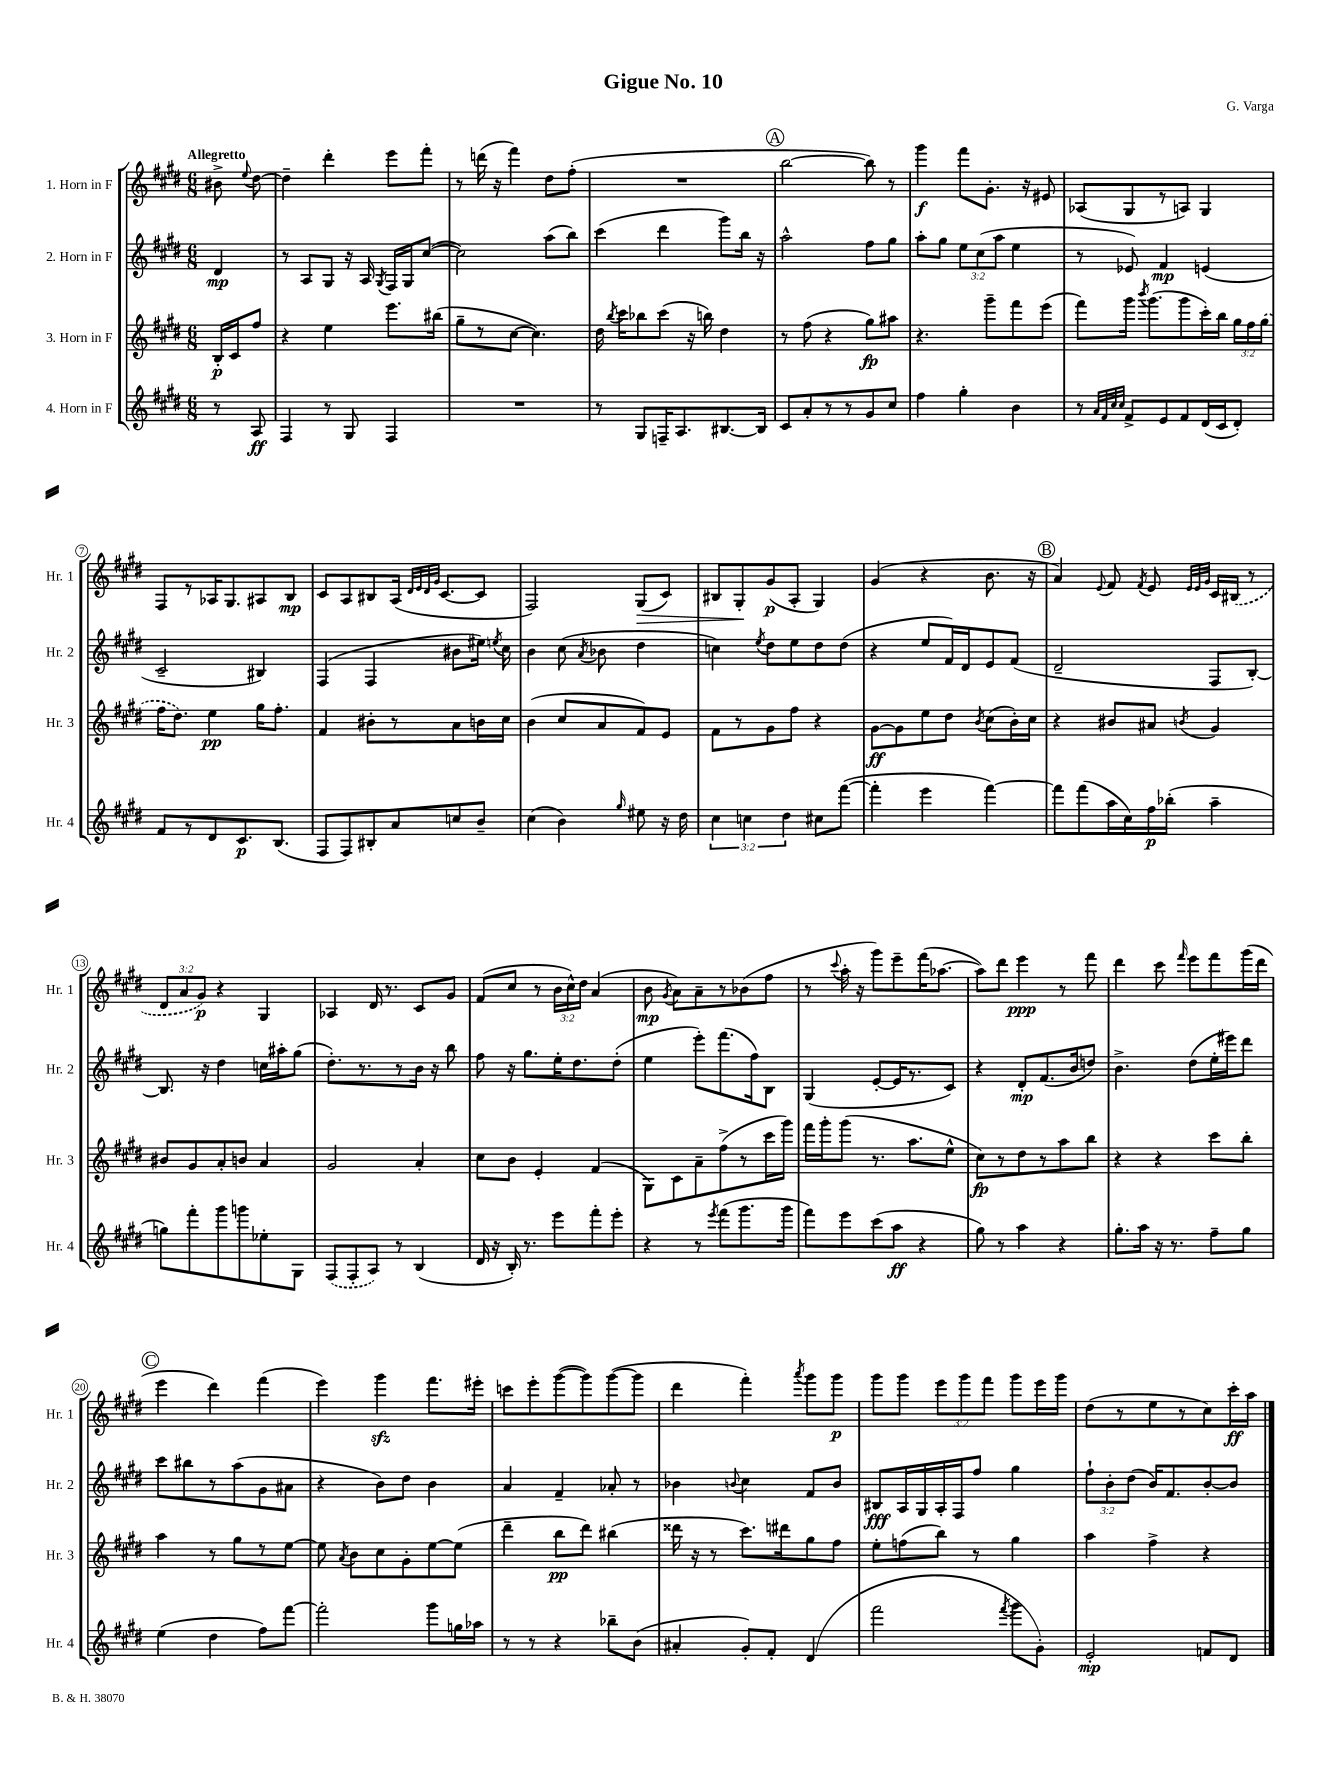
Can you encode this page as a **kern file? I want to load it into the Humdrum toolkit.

**kern	**dynam	**kern	**dynam	**kern	**dynam	**kern	**dynam
*part4	*part4	*part3	*part3	*part2	*part2	*part1	*part1
*staff4	*staff4	*staff3	*staff3	*staff2	*staff2	*staff1	*staff1
*I"4. Horn in F	*	*I"3. Horn in F	*	*I"2. Horn in F	*	*I"1. Horn in F	*
*I'Hr. 4	*	*I'Hr. 3	*	*I'Hr. 2	*	*I'Hr. 1	*
*clefG2	*	*clefG2	*	*clefG2	*	*clefG2	*
*k[f#c#g#d#]	*	*k[f#c#g#d#]	*	*k[f#c#g#d#]	*	*k[f#c#g#d#]	*
*M6/8	*	*M6/8	*	*M6/8	*	*M6/8	*
=	=	=	=	=	=	=	=
!	!	!	!	!	!	!LO:TX:a:B:t=Allegretto	!
8r	.	16B'/LL	p	4d#/	mp	8b#X^\	.
.	.	16c#/J	.	.	.	.	.
.	.	.	.	.	.	8qqee/	.
8A/	ff	8ff#/J	.	.	.	[8dd#\	.
=1	=1	=1	=1	=1	=1	=1	=1
4F#/	.	4r	.	8r	.	4dd#~\]	.
.	.	.	.	8A/L	.	.	.
8r	.	4ee\	.	8G#/J	.	4ddd#'\	.
8G#/	.	.	.	16r	.	.	.
.	.	.	.	16A/	.	.	.
.	.	.	.	8qG#/	.	.	.
4F#/	.	8.eee\L	.	16F#/LL	.	8eee\L	.
.	.	.	.	16G#/J	.	.	.
.	.	.	.	([8cc#/J	.	8fff#'\J	.
.	.	(16bb#X\Jk	.	.	.	.	.
=2	=2	=2	=2	=2	=2	=2	=2
2.r	.	8gg#~\L	.	2cc#\])	.	8r	.
.	.	8r	.	.	.	(16dddn\	.
.	.	.	.	.	.	16r	.
.	.	[8cc#\J	.	.	.	4fff#\)	.
.	.	4.cc#\])	.	.	.	.	.
.	.	.	.	(8aa\L	.	8dd#\L	.
.	.	.	.	8bb\J)	.	(8ff#'\J	.
=3	=3	=3	=3	=3	=3	=3	=3
8r	.	16dd#\	.	(4ccc#\	.	2.r	.
.	.	8qbb/	.	.	.	.	.
.	.	16ccc#\KL	.	.	.	.	.
8G#/L	.	8bb-X\	.	.	.	.	.
16Fn~/K	.	(8ccc#\J	.	4ddd#\	.	.	.
8.A/	.	.	.	.	.	.	.
.	.	16r	.	.	.	.	.
.	.	16bbn\)	.	.	.	.	.
[8.B#X/	.	4dd#\	.	8ggg#\L)	.	.	.
.	.	.	.	16bb\Jk	.	.	.
16B#/Jk]	.	.	.	16r	.	.	.
!!LO:REH:place=s1:t=A
=4	=4	=4	=4	=4	=4	=4	=4
8c#/L	.	8r	.	2aa^^\	.	[2bb\	.
8a'/	.	(8ff#\	.	.	.	.	.
8r	.	4r	.	.	.	.	.
8r	.	.	.	.	.	.	.
8g#/	.	8gg#\L)	fp	8ff#\L	.	8bb\])	.
8cc#/J	.	8aa#X\J	.	8gg#\J	.	8r	.
=5	=5	=5	=5	=5	=5	=5	=5
4ff#\	.	4.r	.	8aa'\L	.	4ggg#\	f
.	.	.	.	8gg#\J	.	.	.
4gg#'\	.	.	.	12ee\L	.	8fff#\L	.
.	.	.	.	(12cc#\	.	.	.
.	.	8ggg#~\L	.	.	.	8.g#'\J	.
.	.	.	.	12aa\J	.	.	.
4b\	.	8fff#\	.	4ee\	.	.	.
.	.	.	.	.	.	16r	.
.	.	(8eee\J	.	.	.	8e#X/	.
=6	=6	=6	=6	=6	=6	=6	=6
8r	.	8fff#\L)	.	8r	.	(8A-X/L	.
32qqa/LLL	.	.	.	.	.	.	.
32qqf#/	.	.	.	.	.	.	.
32qqcc#/	.	.	.	.	.	.	.
32qqcc#/JJJ	.	.	.	.	.	.	.
8f#^/L	.	16ggg#\Jk	.	8e-X/)	.	8G#/	.
.	.	8qbbb/	.	.	.	.	.
.	.	(8.ggg#\L	.	.	.	.	.
8e/	.	.	.	4f#/	mp	8r	.
8f#/	.	8ggg#\	.	.	.	8An/J)	.
(16d#/L	.	16ccc#'\L)	.	(4en/	.	4G#/	.
16c#/J	.	16bb\JJ	.	.	.	.	.
8d#'/J)	.	24gg#\LL	.	.	.	.	.
.	.	24ff#\	.	.	.	.	.
.	.	(24gg#\JJ	.	.	.	.	.
!!LO:LB:g=z
=7	=7	=7	=7	=7	=7	=7	=7
8f#/L	.	16ff#\KL	.	2c#~/	.	8F#/L	.
.	.	8.dd#\J)	.	.	.	.	.
8r	.	.	.	.	.	8r	.
8d#/	.	4ee\	pp	.	.	16A-X/K	.
.	.	.	.	.	.	8.G#/	.
8.c#/	p	.	.	.	.	.	.
.	.	16gg#\KL	.	4B#X/)	.	8A#X/	.
(8.B/J	.	8.ff#'\J	.	.	.	.	.
.	.	.	.	.	.	8B/J	mp
=8	=8	=8	=8	=8	=8	=8	=8
8F#/L	.	4f#/	.	(4F#/	.	8c#/L	.
8F#/)	.	.	.	.	.	8A/	.
8B#X'/	.	8b#X'\L	.	4F#/	.	8B#X/	.
8a/	.	8r	.	.	.	(16A/Jk	.
.	.	.	.	.	.	32qqd#/LLL	.
.	.	.	.	.	.	32qqe/	.
.	.	.	.	.	.	32qqd#/	.
.	.	.	.	.	.	32qqg#/JJJ	.
.	.	.	.	.	.	[8.c#/L	.
8ccn/	.	8a\	.	8b#X\L	.	.	.
8b~/J	.	16bn\L	.	16ee#X\Jk)	.	8c#/J]	.
.	.	.	.	8qeen/	.	.	.
.	.	16cc#\JJ	.	16cc#\	.	.	.
=9	=9	=9	=9	=9	=9	=9	=9
(4cc#\	.	(4b\	.	4b\	.	2F#/)	.
4b\)	.	8cc#/L	.	(8cc#\	.	.	.
.	.	.	.	8qa/	.	.	.
.	.	8a/	.	8b-X\	.	.	.
16qqgg#/	.	.	.	.	.	.	.
!	!	!	!	!	!	!	!LO:HP:b
8ee#X\	.	8f#/)	.	4dd#\	.	(8G#/L	>
16r	.	8e/J	.	.	.	8c#/J)	.
16dd#\	.	.	.	.	.	.	.
=10	=10	=10	=10	=10	=10	=10	=10
6cc#\	.	8f#\L	.	4ccn\)	.	8B#X/L	.
.	.	8r	.	.	.	8G#'/	.
6ccn\	.	.	.	.	.	.	.
.	.	.	.	8qee/	.	.	.
.	.	8g#\	.	8dd#\L	.	(8g#/	] p
6dd#\	.	.	.	.	.	.	.
.	.	8ff#\J	.	8ee\	.	8A'/J	.
8cc#X\L	.	4r	.	8dd#\	.	4G#/)	.
([8fff#\J	.	.	.	(8dd#\J	.	.	.
=11	=11	=11	=11	=11	=11	=11	=11
4fff#'\]	.	[8g#\L	ff	4r	.	(4g#/	.
.	.	8g#\]	.	.	.	.	.
4eee\	.	8ee\	.	8ee/L	.	4r	.
.	.	8dd#\J	.	16f#/L)	.	.	.
.	.	.	.	16d#/J	.	.	.
.	.	8qb/	.	.	.	.	.
[4fff#\)	.	(8cc#\L	.	8e/	.	8.b\	.
.	.	16b'\L)	.	(8f#/J	.	.	.
.	.	16cc#\JJ	.	.	.	16r	.
!!LO:REH:place=s1:t=B
=12	=12	=12	=12	=12	=12	=12	=12
8fff#\L]	.	4r	.	2d#~/	.	4a/)	.
(8fff#\	.	.	.	.	.	.	.
.	.	.	.	.	.	8qqe/	.
16aa\L	.	8b#X/L	.	.	.	8f#/	.
16cc#\)	.	.	.	.	.	.	.
.	.	.	.	.	.	8qf#/	.
16ff#\	p	8a#X/J	.	.	.	8e/	.
(16bb-X'\JJ	.	.	.	.	.	.	.
.	.	.	.	.	.	32qqe/LLL	.
.	.	.	.	.	.	32qqe/	.
.	.	8qbn/	.	.	.	32qqg#/JJJ	.
4aa~\	.	4g#/	.	8F#/L	.	16c#/LL	.
.	.	.	.	.	.	(16B#X/JJ	.
.	.	.	.	[8B'/J)	.	8r	.
!!LO:LB:g=z
=13	=13	=13	=13	=13	=13	=13	=13
8ggn\L)	.	8b#X/L	.	8.B/]	.	12d#/L	.
.	.	.	.	.	.	12a/	.
8fff#'\	.	8g#/	.	.	.	.	.
.	.	.	.	.	.	12g#/J)	p
.	.	.	.	16r	.	.	.
8ggg#\	.	8a'/	.	4dd#\	.	4r	.
8gggn\	.	8bn/J	.	.	.	.	.
8ee-X'\	.	4a/	.	16ccn\LL	.	4G#/	.
.	.	.	.	16aa#X'\J	.	.	.
8G#\J	.	.	.	(8gg#\J	.	.	.
=14	=14	=14	=14	=14	=14	=14	=14
(8F#/L	.	2g#/	.	8.dd#'\L)	.	4A-X/	.
8F#'/	.	.	.	.	.	.	.
.	.	.	.	8.r	.	.	.
8A/J)	.	.	.	.	.	16d#/	.
.	.	.	.	.	.	8.r	.
8r	.	.	.	8r	.	.	.
(4B/	.	4a'/	.	16b\Jk	.	8c#/L	.
.	.	.	.	16r	.	.	.
.	.	.	.	8bb\	.	8g#/J	.
=15	=15	=15	=15	=15	=15	=15	=15
16d#/	.	8cc#\L	.	8ff#\	.	(8f#/L	.
16r	.	.	.	.	.	.	.
16B'/)	.	8b\J	.	16r	.	8cc#/J	.
8.r	.	.	.	8.gg#\L	.	.	.
.	.	4e'/	.	.	.	8r	.
8eee\L	.	.	.	16ee'\K	.	24b\LL	.
.	.	.	.	.	.	24cc#^^\)	.
.	.	.	.	8.dd#\	.	.	.
.	.	.	.	.	.	24dd#\JJ	.
8fff#'\	.	(4f#/	.	.	.	(4a/	.
8eee'\J	.	.	.	(8dd#'\J	.	.	.
=16	=16	=16	=16	=16	=16	=16	=16
4r	.	8G#\L)	.	4ee\	.	8b\	mp
.	.	.	.	.	.	8qg#/	.
.	.	8c#\	.	.	.	8a\L)	.
8r	.	8a~\	.	8eee'\L)	.	8a~\	.
8qeee/	.	.	.	.	.	.	.
(8fff#\L	.	(8ff#^\	.	(8.fff#\	.	8r	.
8.ggg#\	.	8r	.	.	.	(8b-X\	.
.	.	.	.	16ff#\k)	.	.	.
.	.	16ccc#\L	.	8B\J	.	8ff#\J	.
16ggg#\Jk	.	16ggg#\JJ)	.	.	.	.	.
=17	=17	=17	=17	=17	=17	=17	=17
8fff#\L)	.	16fff#\LL	.	(4G#/	.	8r	.
.	.	16ggg#'\J	.	.	.	.	.
.	.	.	.	.	.	8qqccc#/	.
8eee\	.	(8ggg#\J	.	.	.	16aa'\	.
.	.	.	.	.	.	16r	.
(8ccc#\	.	8.r	.	[8e'/L	.	8ggg#\L)	.
8aa\J	ff	.	.	16e/K]	.	8eee~\	.
.	.	8.aa\L	.	8.r	.	.	.
4r	.	.	.	.	.	(16fff#\K	.
.	.	.	.	.	.	[8.aa-X\J	.
.	.	8ee^^\J	.	8c#/J)	.	.	.
=18	=18	=18	=18	=18	=18	=18	=18
8gg#\)	.	8cc#\L)	fp	4r	.	8aa-\L])	.
8r	.	8r	.	.	.	8ddd#\J	.
4aa\	.	8dd#\	.	8d#'/L	mp	4eee\	ppp
.	.	8r	.	(8.f#/	.	.	.
4r	.	8aa\	.	.	.	8r	.
.	.	.	.	16b/k	.	.	.
.	.	8bb\J	.	8ddn/J)	.	8fff#\	.
=19	=19	=19	=19	=19	=19	=19	=19
8.gg#'\L	.	4r	.	4.b^\	.	4ddd#\	.
16aa\Jk	.	.	.	.	.	.	.
16r	.	4r	.	.	.	8ccc#\	.
8.r	.	.	.	.	.	.	.
.	.	.	.	.	.	16qqfff#/	.
.	.	.	.	(8dd#\L	.	8eee\L	.
8ff#~\L	.	8ccc#\L	.	16ee'\L	.	8fff#\	.
.	.	.	.	16eee#X\J)	.	.	.
8gg#\J	.	8bb'\J	.	8ddd#\J	.	(16ggg#\L	.
.	.	.	.	.	.	16ddd#\JJ	.
!!LO:LB:g=z
!!LO:REH:place=s1:t=C
=20	=20	=20	=20	=20	=20	=20	=20
(4ee\	.	4aa\	.	8ccc#\L	.	4eee\	.
.	.	.	.	8bb#X\	.	.	.
4dd#\	.	8r	.	8r	.	4ddd#\)	.
.	.	8gg#\L	.	(8aa\	.	.	.
8ff#\L)	.	8r	.	8g#\	.	(4fff#\	.
[8fff#\J	.	[8ee\J	.	8a#X\J	.	.	.
=21	=21	=21	=21	=21	=21	=21	=21
2fff#'\]	.	8ee\]	.	4r	.	4eee\)	.
.	.	8qa/	.	.	.	.	.
.	.	8b\L	.	.	.	.	.
.	.	8cc#\	.	8b\L)	.	4ggg#zz\	.
.	.	8g#'\	.	8dd#\J	.	.	.
8ggg#\L	.	[8ee\	.	4b\	.	8.fff#\L	.
16ggn\L	.	(8ee\J]	.	.	.	.	.
16aa-X\JJ	.	.	.	.	.	16eee#X'\Jk	.
=22	=22	=22	=22	=22	=22	=22	=22
8r	.	4ddd#~\	.	4a/	.	8cccn\L	.
8r	.	.	.	.	.	8eee'\	.
4r	.	8bb\L	pp	4f#~/	.	([8ggg#\	.
.	.	8ddd#\J)	.	.	.	8ggg#\])	.
8bb-X~\L	.	(4bb#X\	.	8a-X'/	.	([8ggg#\	.
(8b\J	.	.	.	8r	.	8ggg#\J]	.
=23	=23	=23	=23	=23	=23	=23	=23
4a#X'/	.	16ddd##X\	.	4b-X\	.	4ddd#\	.
.	.	16r	.	.	.	.	.
.	.	8r	.	.	.	.	.
.	.	.	.	8qqbn/	.	.	.
8g#'/L)	.	8.ccc#\L)	.	4cc#\	.	4fff#'\)	.
8f#'/J	.	.	.	.	.	.	.
.	.	16ddd#X\k	.	.	.	.	.
.	.	.	.	.	.	8qaaa/	.
(4d#/	.	8gg#\	.	8f#/L	.	8ggg#\L	.
.	.	8ff#\J	.	8b/J	.	8ggg#\J	p
=24	=24	=24	=24	=24	=24	=24	=24
2fff#\	.	8ee'\L	.	8B#X/L	fff	8ggg#\L	.
.	.	(8ffn\	.	16A/L	.	8ggg#\J	.
.	.	.	.	16G#/	.	.	.
.	.	8bb\J)	.	16A'/	.	12eee\L	.
.	.	.	.	16F#/J	.	.	.
.	.	.	.	.	.	12ggg#\	.
.	.	8r	.	8ff#/J	.	.	.
.	.	.	.	.	.	12fff#\J	.
8qfff#/	.	.	.	.	.	.	.
8ggg#\L	.	4gg#\	.	4gg#\	.	8ggg#\L	.
8g#'\J)	.	.	.	.	.	16eee\L	.
.	.	.	.	.	.	16ggg#\JJ	.
=25	=25	=25	=25	=25	=25	=25	=25
2e'/	mp	4aa\	.	12ff#`\L	.	(8dd#\L	.
.	.	.	.	12b'\	.	.	.
.	.	.	.	.	.	8r	.
.	.	.	.	(12dd#\J	.	.	.
.	.	4ff#^\	.	16b/KL)	.	8ee\	.
.	.	.	.	8.f#/	.	.	.
.	.	.	.	.	.	8r	.
8fn/L	.	4r	.	[8b'/	.	8cc#\)	.
8d#/J	.	.	.	8b/J]	.	16ccc#'\L	ff
.	.	.	.	.	.	16aa\JJ	.
==	==	==	==	==	==	==	==
*-	*-	*-	*-	*-	*-	*-	*-
